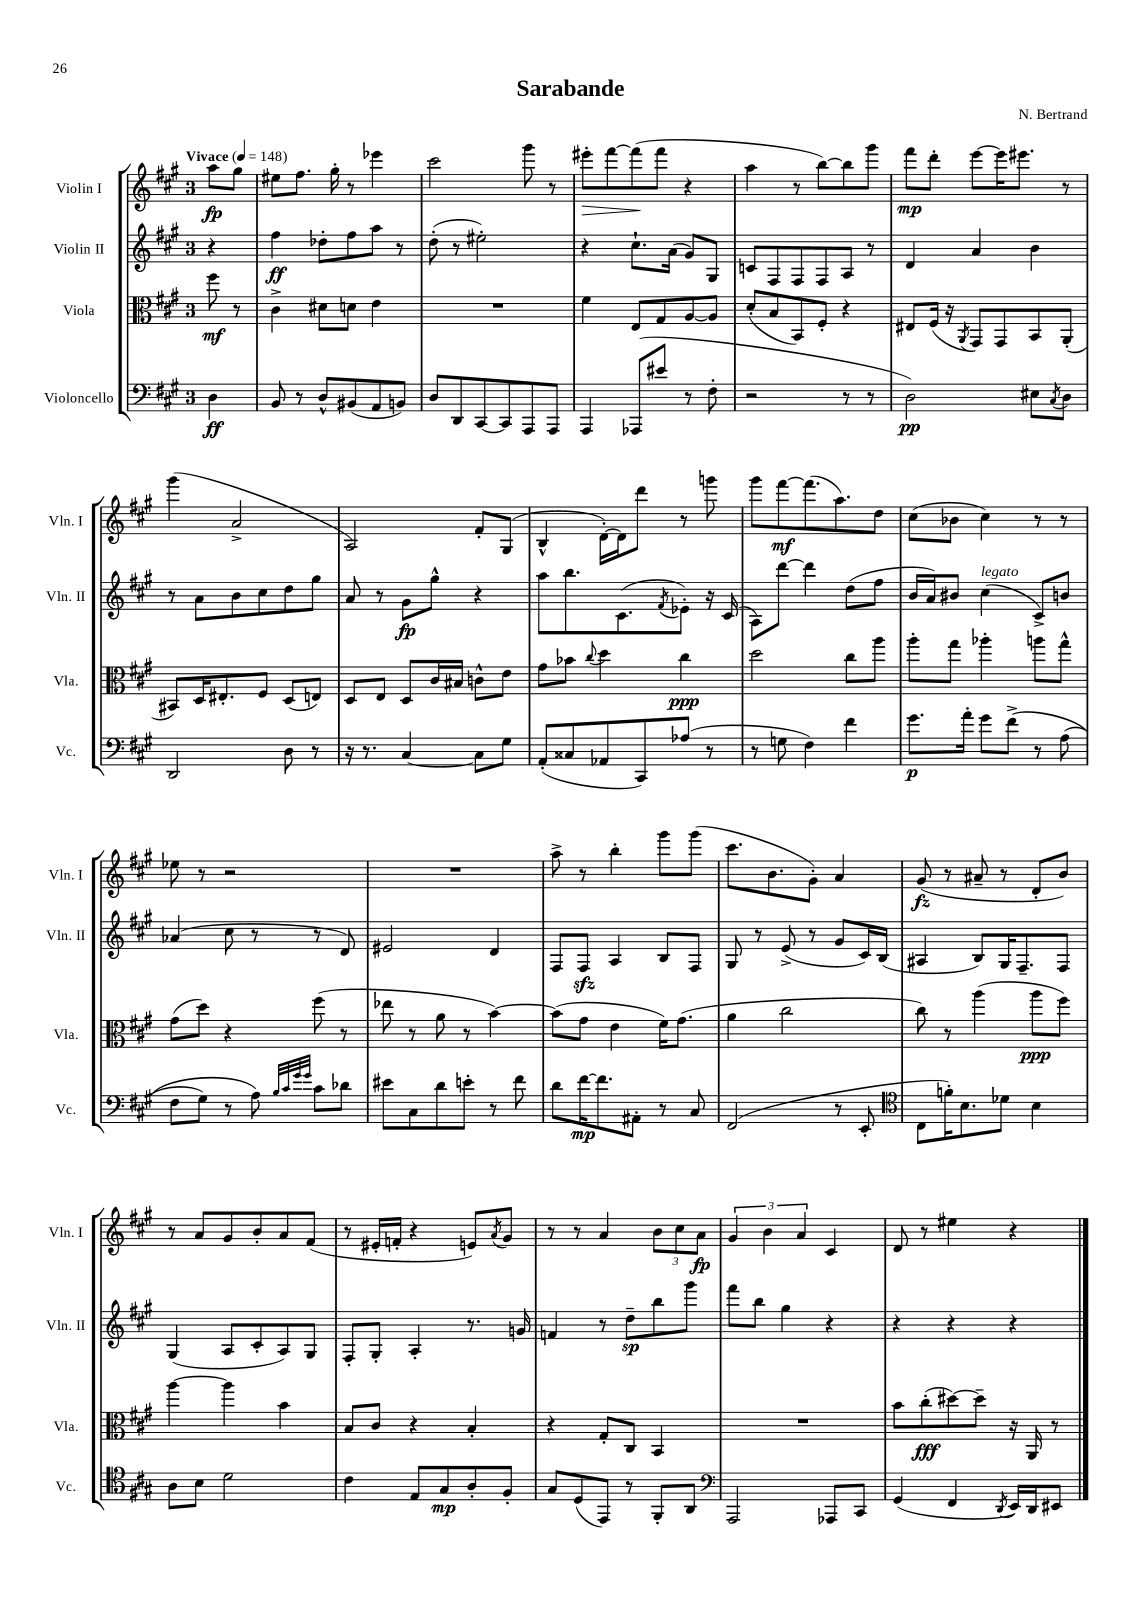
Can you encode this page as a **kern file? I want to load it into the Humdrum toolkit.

**kern	**dynam	**kern	**dynam	**kern	**dynam	**kern	**dynam
*part4	*part4	*part3	*part3	*part2	*part2	*part1	*part1
*staff4	*staff4	*staff3	*staff3	*staff2	*staff2	*staff1	*staff1
*I"Violoncello	*	*I"Viola	*	*I"Violin II	*	*I"Violin I	*
*I'Vc.	*	*I'Vla.	*	*I'Vln. II	*	*I'Vln. I	*
*clefF4	*	*clefC3	*	*clefG2	*	*clefG2	*
*k[f#c#g#]	*	*k[f#c#g#]	*	*k[f#c#g#]	*	*k[f#c#g#]	*
*M3/4	*	*M3/4	*	*M3/4	*	*M3/4	*
*MM148	*	*MM148	*	*MM148	*	*MM148	*
=	=	=	=	=	=	=	=
!	!	!	!	!	!	!LO:TX:a:B:t=Vivace	!
4D\	ff	8ff#\	mf	4r	.	8aa\L	fp
.	.	8r	.	.	.	8gg#\J	.
=1	=1	=1	=1	=1	=1	=1	=1
8BB/	.	4c#^\	.	4ff#\	ff	8ee#X\L	.
8r	.	.	.	.	.	8.ff#\J	.
8D^^/L	.	8d#X\L	.	8dd-X'\L	.	.	.
.	.	.	.	.	.	16gg#'\	.
(8BB#X/	.	8dn\J	.	8ff#\	.	8r	.
8AA/	.	4e\	.	8aa\J	.	4eee-X\	.
8BBn/J)	.	.	.	8r	.	.	.
=2	=2	=2	=2	=2	=2	=2	=2
8D/L	.	2.r	.	(8dd'\	.	2ccc#\	.
8DD/	.	.	.	8r	.	.	.
[8CC#/	.	.	.	2ee#X'\)	.	.	.
8CC#/]	.	.	.	.	.	.	.
8AAA/	.	.	.	.	.	8ggg#\	.
8AAA/J	.	.	.	.	.	8r	.
=3	=3	=3	=3	=3	=3	=3	=3
!	!	!	!	!	!	!	!LO:HP:b
4AAA/	.	4f#\	.	4r	.	8eee#X'\L	>
.	.	.	.	.	.	[8fff#\	.
(8AAA-X/L	.	8E/L	.	8.cc#`\L	.	(8fff#\]	.
8e#X/J	.	8G#/	.	.	.	8fff#\J	]
.	.	.	.	(16a\Jk	.	.	.
8r	.	[8A/	.	8g#/L)	.	4r	.
8F#'\	.	8A/J]	.	8G#/J	.	.	.
=4	=4	=4	=4	=4	=4	=4	=4
2r	.	(8d'/L	.	8cn/L	.	4aa\	.
.	.	8B/	.	8F#/	.	.	.
.	.	8BB/)	.	8F#/	.	8r	.
.	.	8F#'/J	.	8F#/	.	[8bb\L)	.
8r	.	4r	.	8A/J	.	8bb\]	.
8r	.	.	.	8r	.	8ggg#\J	.
=5	=5	=5	=5	=5	=5	=5	=5
2D\)	pp	8E#X/L	.	4d/	.	8fff#\L	mp
.	.	(16F#/Jk	.	.	.	8ddd'\J	.
.	.	16r	.	.	.	.	.
.	.	8qAA/	.	.	.	.	.
.	.	8GG#/L)	.	4a/	.	[8eee\L	.
.	.	8GG#/	.	.	.	16eee\K]	.
.	.	.	.	.	.	8.eee#X\J	.
8E#X\L	.	8BB/	.	4b\	.	.	.
8qC#/	.	.	.	.	.	.	.
8D\J	.	(8AA'/J	.	.	.	8r	.
!!LO:LB:g=z
=6	=6	=6	=6	=6	=6	=6	=6
2DD/	.	8BB#X/L)	.	8r	.	(4ggg#\	.
.	.	16D/K	.	8a\L	.	.	.
.	.	8.E#X'/	.	.	.	.	.
.	.	.	.	8b\	.	2a^/	.
.	.	8F#/J	.	8cc#\	.	.	.
8D\	.	(8D/L	.	8dd\	.	.	.
8r	.	8En/J)	.	8gg#\J	.	.	.
=7	=7	=7	=7	=7	=7	=7	=7
16r	.	8D/L	.	8a/	.	2A/)	.
8.r	.	.	.	.	.	.	.
.	.	8E/J	.	8r	.	.	.
[4C#/	.	8D/L	.	8g#\L	fp	.	.
.	.	16c#/L	.	8gg#^^\J	.	.	.
.	.	16B#X/JJ	.	.	.	.	.
8C#\L]	.	8cn^^\L	.	4r	.	8f#'/L	.
8G#\J	.	8e\J	.	.	.	(8G#/J	.
=8	=8	=8	=8	=8	=8	=8	=8
(8AA'/L	.	8g#\L	.	8aa\L	.	4B^^/	.
8C##X/	.	8b-X\J	.	8.bb\	.	.	.
.	.	8qqcc#/	.	.	.	.	.
8AA-X/	.	4dd\	.	.	.	[16d'\LL)	.
.	.	.	.	(8.c#\	.	16d\J]	.
8CC#/)	.	.	.	.	.	8ddd\J	.
.	.	.	.	8qf#/	.	.	.
(8A-X/J	.	4cc#\	ppp	8e-X'\J)	.	8r	.
8r	.	.	.	16r	.	8gggn\	.
.	.	.	.	(16c#/	.	.	.
=9	=9	=9	=9	=9	=9	=9	=9
8r	.	2dd\	.	8A\L)	.	8ggg#\L	.
8Gn\	.	.	.	[8ddd\J	.	[8fff#\	mf
4F#\)	.	.	.	4ddd\]	.	(8.fff#\]	.
.	.	.	.	.	.	8.aa\)	.
4f#\	.	8cc#\L	.	(8dd\L	.	.	.
.	.	8aa\J	.	8ff#\J	.	8dd\J	.
=10	=10	=10	=10	=10	=10	=10	=10
8.g#\L	p	8aa'\L	.	16b/LL	.	(8cc#\L	.
.	.	.	.	16a/J)	.	.	.
.	.	8gg#\J	.	8b#X/J	.	8b-X\J	.
16a'\Jk	.	.	.	.	.	.	.
!	!	!	!	!LO:TX:a:i:t=legato	!	!	!
8g#\L	.	4aa-X'\	.	(4cc#\	.	4cc#\)	.
(8f#^\J	.	.	.	.	.	.	.
8r	.	8aan\L	.	8c#^/L)	.	8r	.
(8A\	.	8gg#^^\J	.	8bn/J	.	8r	.
!!LO:LB:g=z
=11	=11	=11	=11	=11	=11	=11	=11
8F#\L	.	(8g#\L	.	(4a-X/	.	8ee-X\	.
8G#\J)	.	8dd\J)	.	.	.	8r	.
8r	.	4r	.	8cc#\	.	2r	.
8A\)	.	.	.	8r	.	.	.
32qqB/LLL	.	.	.	.	.	.	.
32qqc#/	.	.	.	.	.	.	.
32qqg#/	.	.	.	.	.	.	.
32qqg#/JJJ	.	.	.	.	.	.	.
8c#\L	.	(8ff#\	.	8r	.	.	.
8d-X\J	.	8r	.	8d/)	.	.	.
=12	=12	=12	=12	=12	=12	=12	=12
8e#X\L	.	8ee-X\	.	2e#X/	.	2.r	.
8C#\	.	8r	.	.	.	.	.
8d\	.	8a\	.	.	.	.	.
8en'\J	.	8r	.	.	.	.	.
8r	.	[4b\)	.	4d/	.	.	.
8f#\	.	.	.	.	.	.	.
=13	=13	=13	=13	=13	=13	=13	=13
8d\L	.	(8b\L]	.	8F#/L	.	8aa^\	.
[16f#\K	mp	8g#\J	.	8F#zz/J	.	8r	.
8.f#\]	.	.	.	.	.	.	.
.	.	4e\	.	4A/	.	4bb'\	.
8AA#X'\J	.	.	.	.	.	.	.
8r	.	16f#\KL)	.	8B/L	.	8ggg#\L	.
.	.	(8.g#\J	.	.	.	.	.
8C#/	.	.	.	8F#/J	.	(8ggg#\J	.
=14	=14	=14	=14	=14	=14	=14	=14
(2FF#/	.	4a\	.	8G#/	.	8.ccc#\L	.
.	.	.	.	8r	.	.	.
.	.	.	.	.	.	8.b\	.
.	.	2cc#\	.	(8e^/	.	.	.
.	.	.	.	8r	.	8g#'\J)	.
8r	.	.	.	8g#/L	.	4a/	.
8EE'/	.	.	.	16c#/L)	.	.	.
.	.	.	.	(16B/JJ	.	.	.
=15	=15	=15	=15	=15	=15	=15	=15
*clefC4	*	*	*	*	*	*	*
8C#\L	.	8cc#\)	.	4A#X/	.	(8g#/	fz
16fn'\K)	.	8r	.	.	.	8r	.
8.B\	.	.	.	.	.	.	.
.	.	(4aa\	.	8B/L)	.	8a#X~/	.
8d-X\J	.	.	.	16G#/K	.	8r	.
.	.	.	.	8.F#~/	.	.	.
4B\	.	8aa\L	ppp	.	.	8d'/L	.
.	.	8ff#\J)	.	8F#/J	.	8b/J)	.
!!LO:LB:g=z
=16	=16	=16	=16	=16	=16	=16	=16
8A\L	.	[4aa\	.	(4G#/	.	8r	.
8B\J	.	.	.	.	.	8a/L	.
2d\	.	4aa\]	.	8A/L	.	8g#/	.
.	.	.	.	8c#'/	.	8b'/	.
.	.	4b\	.	8A/)	.	8a/	.
.	.	.	.	8G#/J	.	(8f#/J	.
=17	=17	=17	=17	=17	=17	=17	=17
4c#\	.	8B/L	.	8F#'/L	.	8r	.
.	.	8c#/J	.	8G#'/J	.	16e#X'/LL	.
.	.	.	.	.	.	16fn'/JJ	.
8E/L	.	4r	.	4A'/	.	4r	.
8G#/	mp	.	.	.	.	.	.
8A'/	.	4B'/	.	8.r	.	8en/L)	.
.	.	.	.	.	.	8qa/	.
8F#'/J	.	.	.	.	.	8g#/J	.
.	.	.	.	16gn/	.	.	.
=18	=18	=18	=18	=18	=18	=18	=18
8G#/L	.	4r	.	4fn/	.	8r	.
(8D/	.	.	.	.	.	8r	.
8EE/J)	.	8G#'/L	.	8r	.	4a/	.
8r	.	8C#/J	.	8dd~\L	sp	.	.
8FF#'/L	.	4BB/	.	8bb\	.	12b\L	.
.	.	.	.	.	.	12cc#\	.
8AA/J	.	.	.	8ggg#\J	.	.	.
.	.	.	.	.	.	12a\J	fp
=19	=19	=19	=19	=19	=19	=19	=19
*clefF4	*	*	*	*	*	*	*
2AAA/	.	2.r	.	8fff#\L	.	6g#/	.
.	.	.	.	8bb\J	.	.	.
.	.	.	.	.	.	6b\	.
.	.	.	.	4gg#\	.	.	.
.	.	.	.	.	.	6a/	.
8AAA-X/L	.	.	.	4r	.	4c#/	.
8CC#/J	.	.	.	.	.	.	.
=20	=20	=20	=20	=20	=20	=20	=20
(4GG#/	.	8b\L	.	4r	.	8d/	.
.	.	(8cc#'\	fff	.	.	8r	.
4FF#/	.	[8dd#X\)	.	4r	.	4ee#X\	.
.	.	8dd#~\J]	.	.	.	.	.
8qDD/	.	.	.	.	.	.	.
16EE/LL)	.	16r	.	4r	.	4r	.
16DD/J	.	16AA/	.	.	.	.	.
8EE#X/J	.	8r	.	.	.	.	.
==	==	==	==	==	==	==	==
*-	*-	*-	*-	*-	*-	*-	*-
